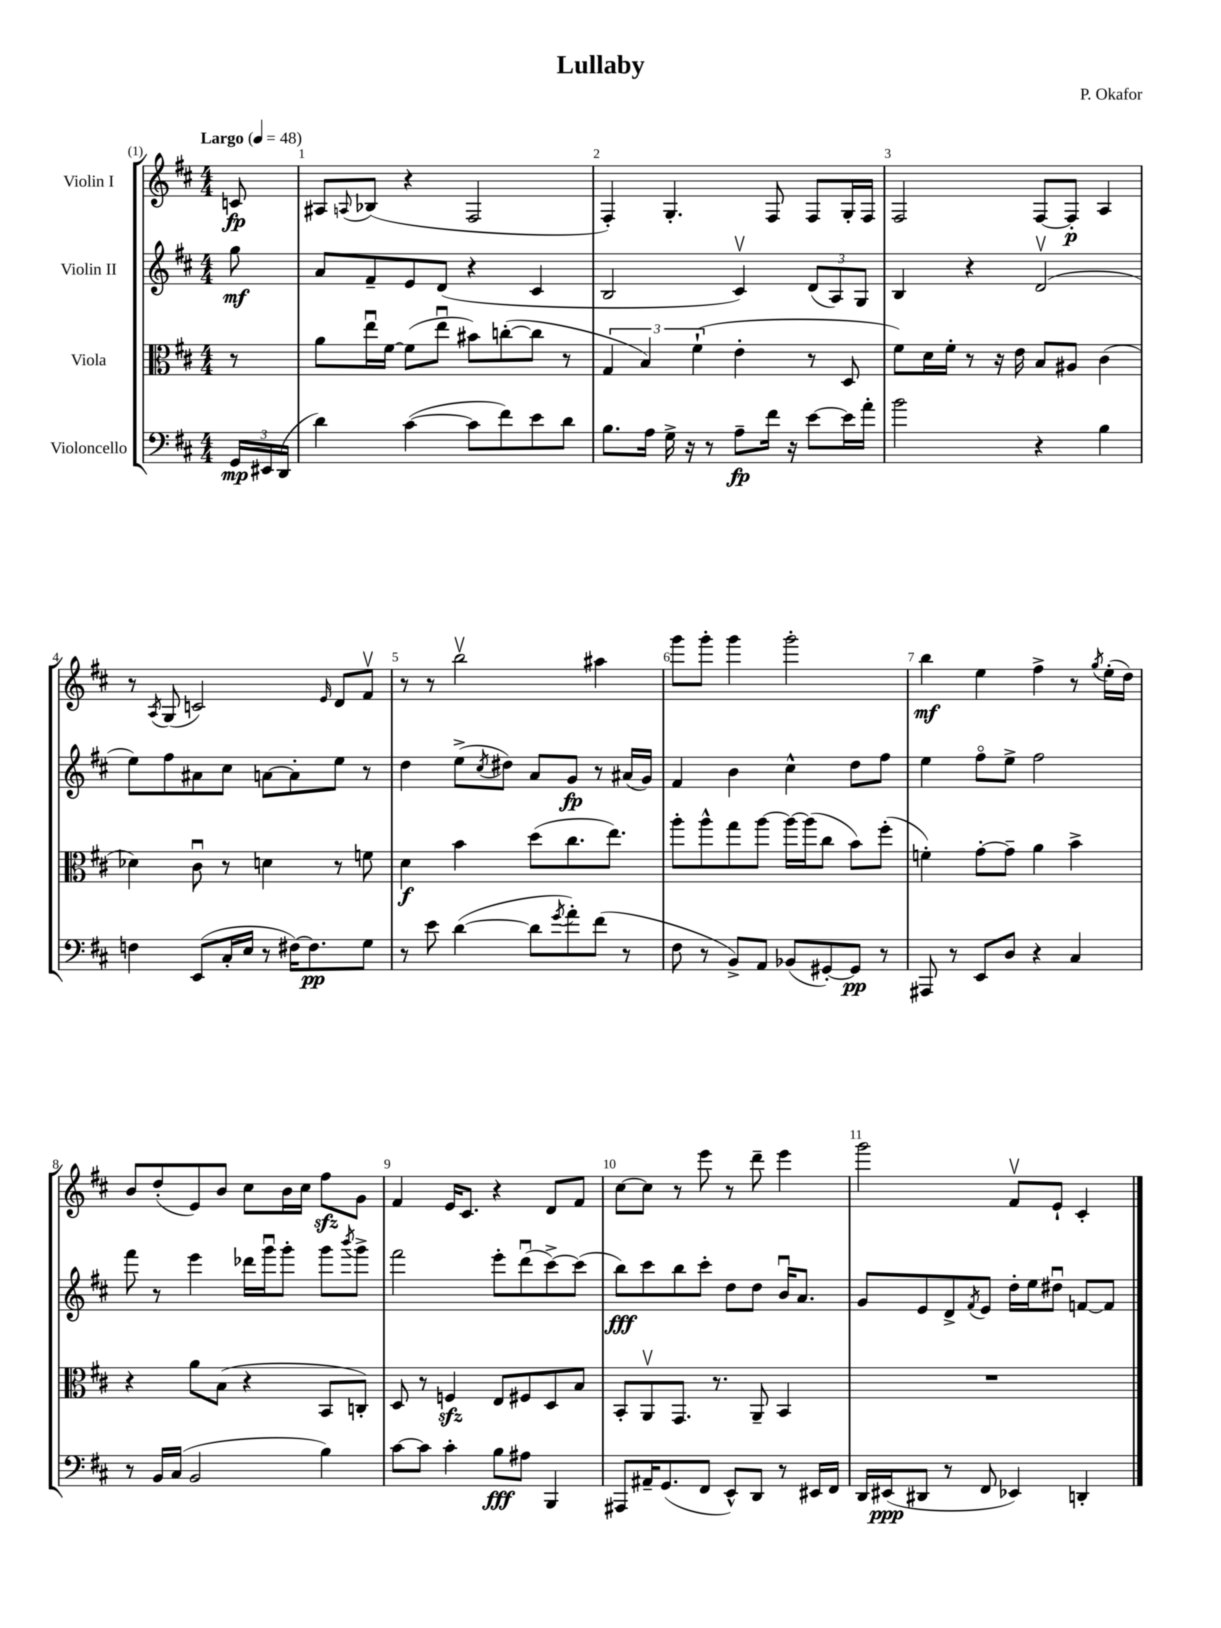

**kern	**kern	**kern	**kern
*staff4	*staff3	*staff2	*staff1
*clefF4	*clefC3	*clefG2	*clefG2
*k[f#c#]	*k[f#c#]	*k[f#c#]	*k[f#c#]
*M4/4	*M4/4	*M4/4	*M4/4
*MM48	*MM48	*MM48	*MM48
24GG/LL	8r	8gg\	8c/
24EE#/	.	.	.
(24DD/JJ	.	.	.
=	=	=	=
4d\)	8a\L	8a/L	8A#/L
.	.	.	8qqA/
.	16eeu\L	8f#~/	(8B-/J
.	[16f#\JJ	.	.
([4c#\	(8f#\]L	8e/	4r
.	8eeu\J	(8d/J	.
8c#\]L	8b#\L)	4r	2F#/
8f#\)	([8cc'\	.	.
8e\	8cc\]J	4c#/	.
8d\J	8r	.	.
=	=	=	=
8.B\L	6G/	2B/	4F#'/)
.	6B/)	.	.
16A\Jk	.	.	.
16G^\	.	.	4.G'/
16r	.	.	.
.	(6f#`\	.	.
8r	.	.	.
8A~\L	4e'\	4c#v/)	.
16f#\Jk	.	.	8F#/
16r	.	.	.
[8e\L	8r	(12d/L	8F#/L
.	.	12A/)	.
16e\]L	8D/	.	16G'/L
.	.	12G/J	.
16a'\JJ	.	.	16F#/JJ
=	=	=	=
2b\	8f#\L)	4B/	2F#/
.	16d\L	.	.
.	16f#'\JJ	.	.
.	8r	4r	.
.	16r	.	.
.	16e\	.	.
4r	8B/L	(2dv/	[8F#/L
.	8A#/J	.	8F#'/]J
4B\	(4c#\	.	4A/
=	=	=	=
4F\	4d-\)	8ee\L)	8r
.	.	.	8qA/
.	.	8ff#\	(8G/
(8EE/L	8c#u\	8a#\	2c/)
16C#'/L	8r	8cc#\J	.
16E/JJ	.	.	.
8r	4d\	[8a\L	.
[16F#\LK)	.	8a'\]	.
8.F#\]	.	.	.
.	.	.	16qqe/
.	8r	8ee\J	8d/L
8G\J	8f\	8r	8f#v/J
=	=	=	=
8r	4d\	4dd\	8r
8e\	.	.	8r
([4d\	4b\	(8ee^\L	2bbv\
.	.	8qcc#/	.
.	.	8dd#\J)	.
8d\]L	(8dd\L	8a/L	.
8qg/	.	.	.
8a'\)	8.cc#\	8g/J	.
(8f#\J	.	8r	4aa#\
.	8.ee\J)	.	.
8r	.	(16a#/LL	.
.	.	16g/JJ)	.
=	=	=	=
8F#\	8aa'\L	4f#/	8ggg\L
8r	8aa^^\	.	8ggg'\J
8BB^/L)	8gg\	4b\	4ggg\
8AA/J	[8aa\J	.	.
(8BB-/L	16aa\_LL	4cc#^^\	2ggg'\
.	(16aa\]J	.	.
[8GG#'/)	8cc#\J	.	.
8GG#/]J	8b\L)	8dd\L	.
8r	(8ff#'\J	8ff#\J	.
=	=	=	=
8AAA#/	4f'\)	4ee\	4bb\
8r	.	.	.
8EE/L	[8g'\L	8ff#o\L	4ee\
8D/J	8g~\]J	8ee^\J	.
4r	4a\	2ff#\	4ff#^\
4C#/	4b^\	.	8r
.	.	.	8qgg/
.	.	.	(16ee'\LL
.	.	.	16dd\JJ)
=	=	=	=
8r	4r	8fff#\	8b/L
16BB/LL	.	8r	(8dd'/
(16C#/JJ	.	.	.
2BB/	8a\L	4eee\	8e/)
.	(8B\J	.	8b/J
.	4r	16ddd-\LL	8cc#\L
.	.	16gggu\J	.
.	.	8ggg'\J	16b\L
.	.	.	16cc#\JJ
4B\)	8BB/L	8ggg\L	8ff#\L
.	.	8qbbb/	.
.	8C'/J)	8ggg^\J	8g\J
=	=	=	=
[8c#\L	8D/	2fff#\	4f#/
8c#\]J	8r	.	.
4c#'\	4F/	.	16e/LK
.	.	.	8.c#/J
8B\L	8E/L	8eee'\L	4r
8A#\J	8F#/	(8dddu\	.
4BBB/	8D/	[8ccc#^\)	8d/L
.	8B/J	(8ccc#\]J	8f#/J
=	=	=	=
8AAA#/L	8BB'/L	8bb\L)	[8cc#\L
16AA#~/K	8AAv/	8ccc#\	8cc#\]J
(8.GG/	.	.	.
.	8.GG/J	8bb\	8r
8FF#/J	.	8ccc#'\J	8eee\
.	8.r	.	.
8EE^^/L)	.	8dd\L	8r
8DD/J	8AA~/	8dd\J	8ddd~\
8r	4BB/	16bu/LK	4eee\
.	.	8.a/J	.
16EE#/LL	.	.	.
16FF#/JJ	.	.	.
=	=	=	=
16DD/LL	1r	8g/L	2ggg\
(16EE#/J	.	.	.
8DD#/J	.	8e/	.
8r	.	8d^/	.
.	.	8qf#/	.
8FF#/	.	8e/J	.
4EE-/)	.	16dd'\LL	8f#v/L
.	.	16ee\J	.
.	.	8dd#u\J	8e`/J
4DD'/	.	[8f/L	4c#'/
.	.	8f/]J	.
==	==	==	==
*-	*-	*-	*-
